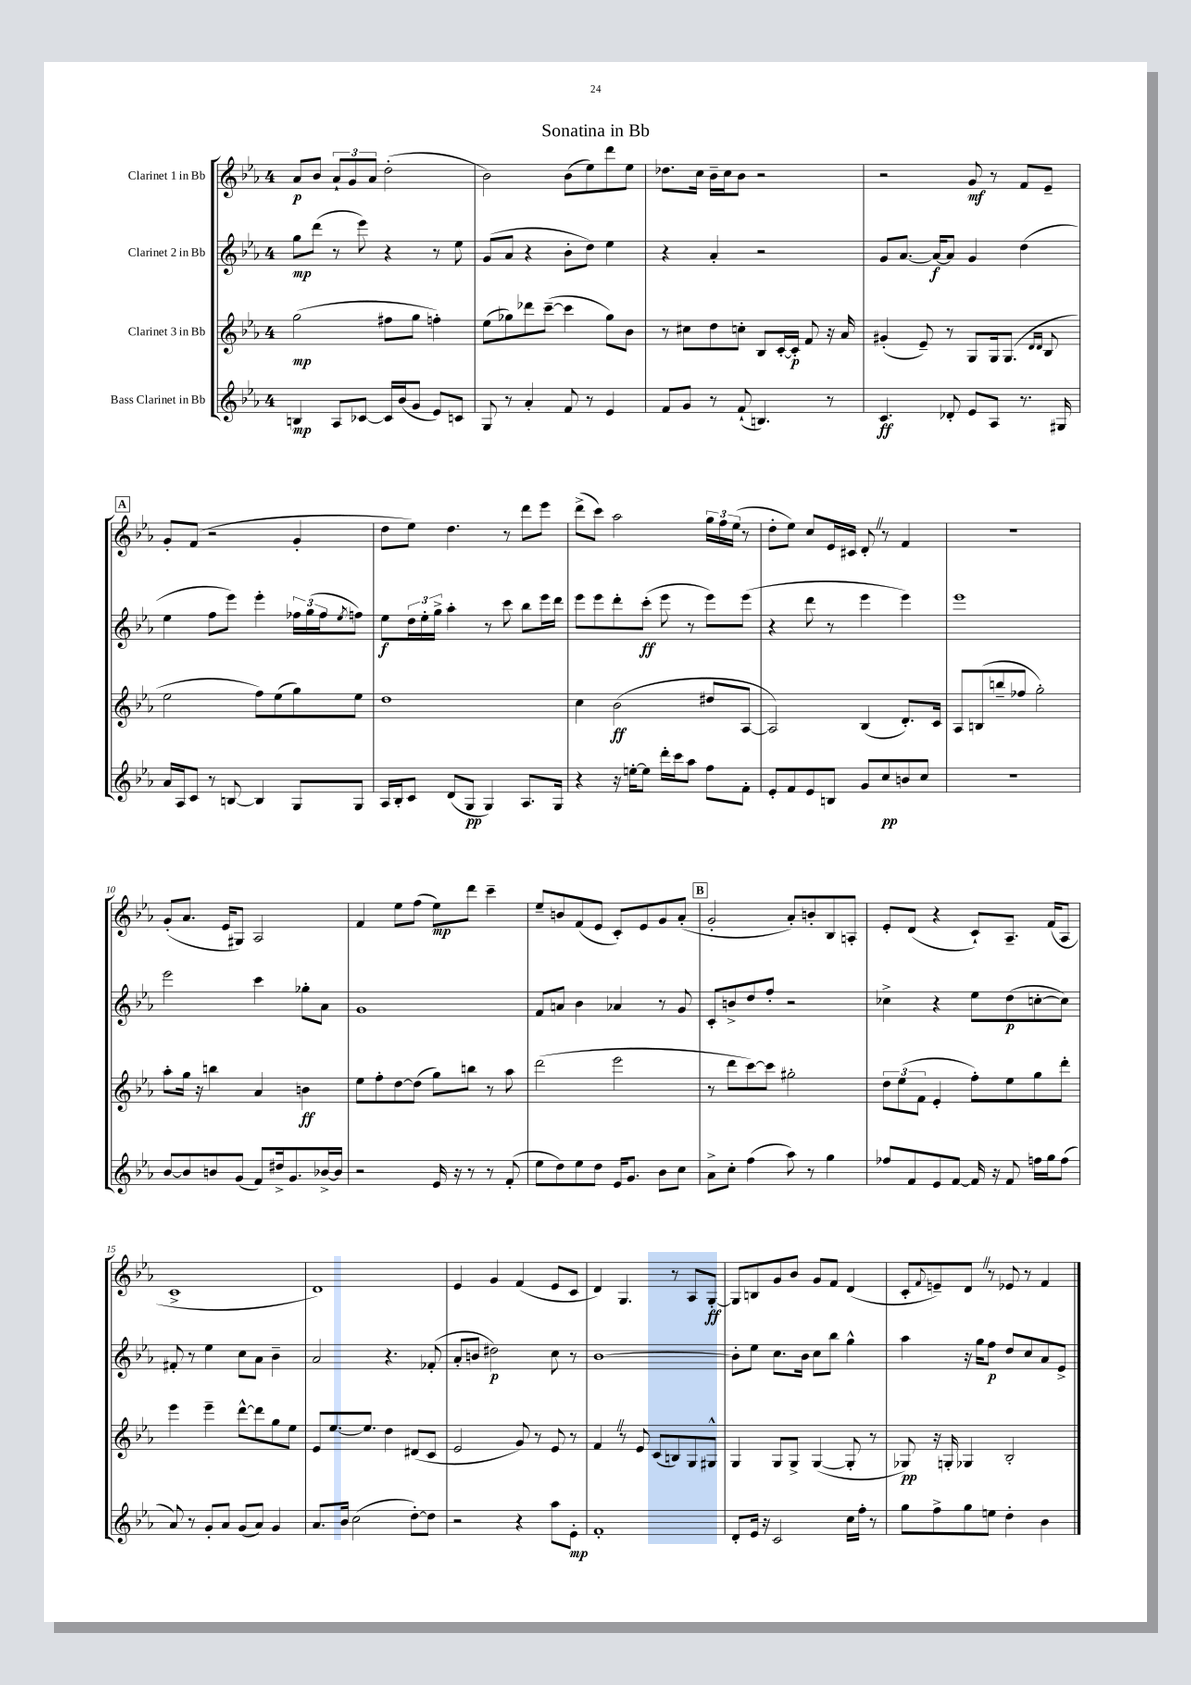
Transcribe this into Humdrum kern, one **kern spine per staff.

**kern	**dynam	**kern	**dynam	**kern	**dynam	**kern	**dynam
*part4	*part4	*part3	*part3	*part2	*part2	*part1	*part1
*staff4	*staff4	*staff3	*staff3	*staff2	*staff2	*staff1	*staff1
*I"Bass Clarinet in Bb	*	*I"Clarinet 3 in Bb	*	*I"Clarinet 2 in Bb	*	*I"Clarinet 1 in Bb	*
*clefG2	*	*clefG2	*	*clefG2	*	*clefG2	*
*k[b-e-a-]	*	*k[b-e-a-]	*	*k[b-e-a-]	*	*k[b-e-a-]	*
*M4/4	*	*M4/4	*	*M4/4	*	*M4/4	*
=1	=1	=1	=1	=1	=1	=1	=1
4Bn/	mp	(2gg\	mp	8gg\L	mp	8a-/L	p
.	.	.	.	(8ddd\J	.	8b-/J	.
8A-/L	.	.	.	8r	.	12a-`/L	.
.	.	.	.	.	.	12g/	.
[8c-X/J	.	.	.	8eee-\)	.	.	.
.	.	.	.	.	.	12a-/J	.
16c-/LL]	.	8ff#X\L	.	4r	.	(2dd'\	.
(16b-/J	.	.	.	.	.	.	.
8g/J	.	8gg\J	.	.	.	.	.
8e-/L)	.	4ffn'\)	.	8r	.	.	.
8cn/J	.	.	.	8ee-\	.	.	.
=2	=2	=2	=2	=2	=2	=2	=2
8G/	.	(8ee-\L	.	(8g/L	.	2b-\)	.
8r	.	8gg-X\)	.	8a-/J	.	.	.
4a-'/	.	8ddd-X\	.	4r	.	.	.
.	.	([8ccc~\J	.	.	.	.	.
8f/	.	4ccc\]	.	8b-'\L	.	(8b-\L	.
8r	.	.	.	8dd\J)	.	8ee-\)	.
4e-/	.	8gg-\L)	.	4ee-\	.	8ddd\	.
.	.	8b-\J	.	.	.	8ee-\J	.
=3	=3	=3	=3	=3	=3	=3	=3
8f/L	.	8r	.	4r	.	8.dd-X\L	.
8g/J	.	8cc#X\L	.	.	.	.	.
.	.	.	.	.	.	16cc\Jk	.
8r	.	8dd\	.	4a-'/	.	16b-~\LL	.
.	.	.	.	.	.	16cc\J	.
(8f`/	.	8ccn'\J	.	.	.	8b-\J	.
4.Bn/)	.	8B-/L	.	2r	.	2r	.
.	.	[16c'/L	.	.	.	.	.
.	.	16c'/JJ]	p	.	.	.	.
.	.	8f/	.	.	.	.	.
8r	.	16r	.	.	.	.	.
.	.	16a-/	.	.	.	.	.
=4	=4	=4	=4	=4	=4	=4	=4
4.c/	ff	(4g#X'/	.	8g/L	.	2r	.
.	.	.	.	[8.a-/J	.	.	.
.	.	8e-~/)	.	.	.	.	.
.	.	.	.	16a-/KL_	f	.	.
8d-X'/	.	8r	.	8a-/J]	.	.	.
8e-/L	.	8G/L	.	4g/	.	8g/	mf
8A-/J	.	16G/k	.	.	.	8r	.
.	.	(8.G/J	.	.	.	.	.
8.r	.	.	.	(4dd\	.	8f/L	.
.	.	16qqd/LL	.	.	.	.	.
.	.	16qqd/JJ	.	.	.	.	.
.	.	8B-/	.	.	.	8e-~/J	.
16G#X/	.	.	.	.	.	.	.
!!LO:LB:g=z
!!LO:REH:place=s1:t=A
=5	=5	=5	=5	=5	=5	=5	=5
16a-/LL	.	2ee-\	.	4ee-\	.	8g'/L	.
16A-/J	.	.	.	.	.	.	.
8c/J	.	.	.	.	.	(8f/J	.
8r	.	.	.	8ff\L	.	2r	.
[8Bn/	.	.	.	8eee-\J)	.	.	.
4B/]	.	8ff\L)	.	4eee-'\	.	.	.
.	.	(8ee-\	.	.	.	.	.
8G/L	.	8gg\)	.	24ff-X\LL	.	4g'/	.
.	.	.	.	(24gg\	.	.	.
.	.	.	.	24ff-\J	.	.	.
.	.	.	.	8qee-/	.	.	.
8G/J	.	8ee-\J	.	8ffn\J)	.	.	.
=6	=6	=6	=6	=6	=6	=6	=6
16A-/LL	.	1dd	.	8ee-\L	f	8dd\L	.
16B-'/J	.	.	.	.	.	.	.
8c/J	.	.	.	24dd\L	.	8ee-\J)	.
.	.	.	.	24ee-'\	.	.	.
.	.	.	.	24gg^\JJ	.	.	.
(8d/L	.	.	.	4aa-'\	.	4.dd\	.
8G/J	pp	.	.	.	.	.	.
4G/)	.	.	.	8r	.	.	.
.	.	.	.	8ccc\	.	8r	.
8.A-/L	.	.	.	8bb-\L	.	8ddd\L	.
.	.	.	.	16eee-\L	.	8eee-\J	.
16G/Jk	.	.	.	16ddd\JJ	.	.	.
=7	=7	=7	=7	=7	=7	=7	=7
4r	.	4cc\	.	8eee-\L	.	(8ddd^\L	.
.	.	.	.	8eee-\	.	8ccc\J)	.
16r	.	(2b-\	ff	8ddd'\	.	2aa-\	.
[16een'\KL	.	.	.	.	.	.	.
8ee\J]	.	.	.	(8ccc'\J	ff	.	.
16ddd'\LL	.	.	.	8eee-\	.	.	.
16ccc\J	.	.	.	.	.	.	.
8aa-\J	.	.	.	8r	.	.	.
8ff\L	.	8dd#X/L	.	8eee-\L)	.	24gg\LL	.
.	.	.	.	.	.	24ff\	.
.	.	.	.	.	.	(24ee-\JJ	.
8f'\J	.	[8A-/J	.	(8eee-\J	.	8r	.
=8	=8	=8	=8	=8	=8	=8	=8
8e-'/L	.	2A-/])	.	4r	.	8dd'\L	.
8f/	.	.	.	.	.	8ee-\J)	.
8e-/	.	.	.	8ddd\	.	8cc/L	.
8Bn/J	.	.	.	8r	.	16e-/L	.
.	.	.	.	.	.	16c#X/JJ	.
8g/L	.	(4B-/	.	4eee-\	.	8d'Z/	.
8cc/	pp	.	.	.	.	8r	.
8bn/	.	8.d'/L)	.	4eee-\)	.	4f/	.
8cc/J	.	.	.	.	.	.	.
.	.	16c/Jk	.	.	.	.	.
=9	=9	=9	=9	=9	=9	=9	=9
1r	.	8A-/L	.	1eee-	.	1r	.
.	.	(8Bn/	.	.	.	.	.
.	.	8bbn~/	.	.	.	.	.
.	.	8ff-X/J	.	.	.	.	.
.	.	2gg'\)	.	.	.	.	.
!!LO:LB:g=z
=10	=10	=10	=10	=10	=10	=10	=10
[8b-/L	.	8aa-'\L	.	2eee-\	.	(8g'/L	.
8b-/]	.	16gg\Jk	.	.	.	8.a-/J	.
.	.	16r	.	.	.	.	.
8bn/	.	4bbn\	.	.	.	.	.
.	.	.	.	.	.	16e-/KL	.
(8g/J	.	.	.	.	.	8G#X/J)	.
8f/L)	.	4a-/	.	4ccc\	.	2A-/	.
16dd#X^/k	.	.	.	.	.	.	.
8.g/	.	.	.	.	.	.	.
.	.	4bn\	ff	8gg-X'\L	.	.	.
[16b-X^/L	.	.	.	8a-\J	.	.	.
16b-/JJ]	.	.	.	.	.	.	.
=11	=11	=11	=11	=11	=11	=11	=11
2r	.	8ee-\L	.	1g	.	4f/	.
.	.	8ff'\	.	.	.	.	.
.	.	[8dd\	.	.	.	8ee-\L	.
.	.	(8dd\J]	.	.	.	(8ff\J	.
16e-/	.	8gg\L)	.	.	.	8ee-\L)	mp
16r	.	.	.	.	.	.	.
8r	.	8bbn\J	.	.	.	8ddd\J	.
8r	.	8r	.	.	.	4ccc~\	.
(8f'/	.	8aa-\	.	.	.	.	.
=12	=12	=12	=12	=12	=12	=12	=12
8ee-\L	.	(2ddd\	.	8f/L	.	8ee-~/L	.
8dd\)	.	.	.	8an/J	.	8bn/	.
8ee-\	.	.	.	4b-\	.	(8f/	.
8dd\J	.	.	.	.	.	8e-/J	.
16e-/KL	.	2eee-\	.	4a-X/	.	8c'/L)	.
8.g/J	.	.	.	.	.	.	.
.	.	.	.	.	.	8e-/	.
8b-\L	.	.	.	8r	.	8g/	.
8cc\J	.	.	.	8g/	.	(8a-'/J	.
!!LO:REH:place=s1:t=B
=13	=13	=13	=13	=13	=13	=13	=13
8a-^\L	.	8r	.	8c'/L	.	2g'/	.
8cc'\J	.	8ddd\L	.	8bn^/	.	.	.
(4ff\	.	[8ccc\)	.	8dd/	.	.	.
.	.	8ccc\J]	.	8ff'/J	.	.	.
8aa-\)	.	2gg#X'\	.	2r	.	8a-'/L)	.
8r	.	.	.	.	.	8bn'/	.
4gg\	.	.	.	.	.	8B-/	.
.	.	.	.	.	.	8An'/J	.
=14	=14	=14	=14	=14	=14	=14	=14
8ff-X/L	.	12dd\L	.	4cc-X^\	.	8e-'/L	.
.	.	(12ee-\	.	.	.	.	.
8f/	.	.	.	.	.	(8d/J	.
.	.	12f\J	.	.	.	.	.
8e-/	.	4e-'/	.	4r	.	4r	.
[8f/J	.	.	.	.	.	.	.
16f/]	.	8ff'\L)	.	8ee-\L	.	8c`/L)	.
16r	.	.	.	.	.	.	.
8f/	.	8ee-\	.	(8dd\	p	8.A-~/J	.
16ffn\LL	.	8gg\	.	[8ccn'\	.	.	.
16gg\J	.	.	.	.	.	(16f/KL	.
(8ff\J	.	8ddd'\J	.	8cc\J])	.	8A-/J	.
!!LO:LB:g=z
=15	=15	=15	=15	=15	=15	=15	=15
8a-/)	.	4eee-\	.	8f#X'/	.	1c^	.
8r	.	.	.	8r	.	.	.
8g'/L	.	4eee-~\	.	4ee-\	.	.	.
8a-/J	.	.	.	.	.	.	.
(8g/L	.	[8ddd^^\L	.	8cc\L	.	.	.
8a-/J)	.	8ddd\]	.	8a-\J	.	.	.
4g/	.	8gg\	.	4b-~\	.	.	.
.	.	8ee-\J	.	.	.	.	.
=16	=16	=16	=16	=16	=16	=16	=16
8.a-/L	.	8e-/L	.	2a-/	.	1d)	.
.	.	[8.ee-/	.	.	.	.	.
16b-/Jk	.	.	.	.	.	.	.
(2cc\	.	.	.	.	.	.	.
.	.	8.ee-/J]	.	.	.	.	.
.	.	4dd\	.	4.r	.	.	.
[8dd'\L)	.	(8d#X/L	.	.	.	.	.
8dd\J]	.	8c/J	.	(8f-X'/	.	.	.
=17	=17	=17	=17	=17	=17	=17	=17
2r	.	2e-/	.	8a-'/L	.	4e-/	.
.	.	.	.	8bn/J	.	.	.
.	.	.	.	2dd#X\)	p	4g/	.
4r	.	8g/)	.	.	.	(4f/	.
.	.	8r	.	.	.	.	.
8aa-\L	.	8e-/	.	8cc\	.	8e-/L	.
8e-'\J	mp	8r	.	8r	.	8c/J	.
=18	=18	=18	=18	=18	=18	=18	=18
1f'	.	4fZ/	.	[1b-	.	4d/)	.
.	.	8r	.	.	.	4.G/	.
.	.	8e-/	.	.	.	.	.
.	.	(8c/L	.	.	.	.	.
.	.	8Bn/)	.	.	.	8r	.
.	.	8G/	.	.	.	8A-/L	.
.	.	8G#X^^/J	.	.	.	[8G'/J	ff
=19	=19	=19	=19	=19	=19	=19	=19
8d'/L	.	4G/	.	8b-'\L]	.	8G/L]	.
16e-/Jk	.	.	.	8ee-\J	.	8Bn/	.
16r	.	.	.	.	.	.	.
2c/	.	8G/L	.	8.cc\L	.	8g/	.
.	.	8G^/J	.	.	.	8b-/J	.
.	.	.	.	16b-\Jk	.	.	.
.	.	([4G/	.	8cc\L	.	8g/L	.
.	.	.	.	8bb-\J	.	8f/J	.
16cc\LL	.	8G'/]	.	4gg^^\	.	(4d/	.
16ff'\JJ	.	.	.	.	.	.	.
8r	.	8r	.	.	.	.	.
=20	=20	=20	=20	=20	=20	=20	=20
8gg\L	.	8G-X/)	pp	4aa-\	.	8c'/L	.
.	.	.	.	.	.	8qqf/	.
8ff^\	.	16r	.	.	.	8en~/)	.
.	.	16Gn'/	.	.	.	.	.
8gg\	.	4G-X/	.	16r	.	8dZ/J	.
.	.	.	.	16gg\KL	.	.	.
8een\J	.	.	.	8ff\J	p	8r	.
4dd'\	.	2B-'/	.	8dd/L	.	8e-X/	.
.	.	.	.	8cc/	.	8r	.
4b-\	.	.	.	8a-/	.	4f/	.
.	.	.	.	8e-^/J	.	.	.
==	==	==	==	==	==	==	==
*-	*-	*-	*-	*-	*-	*-	*-
